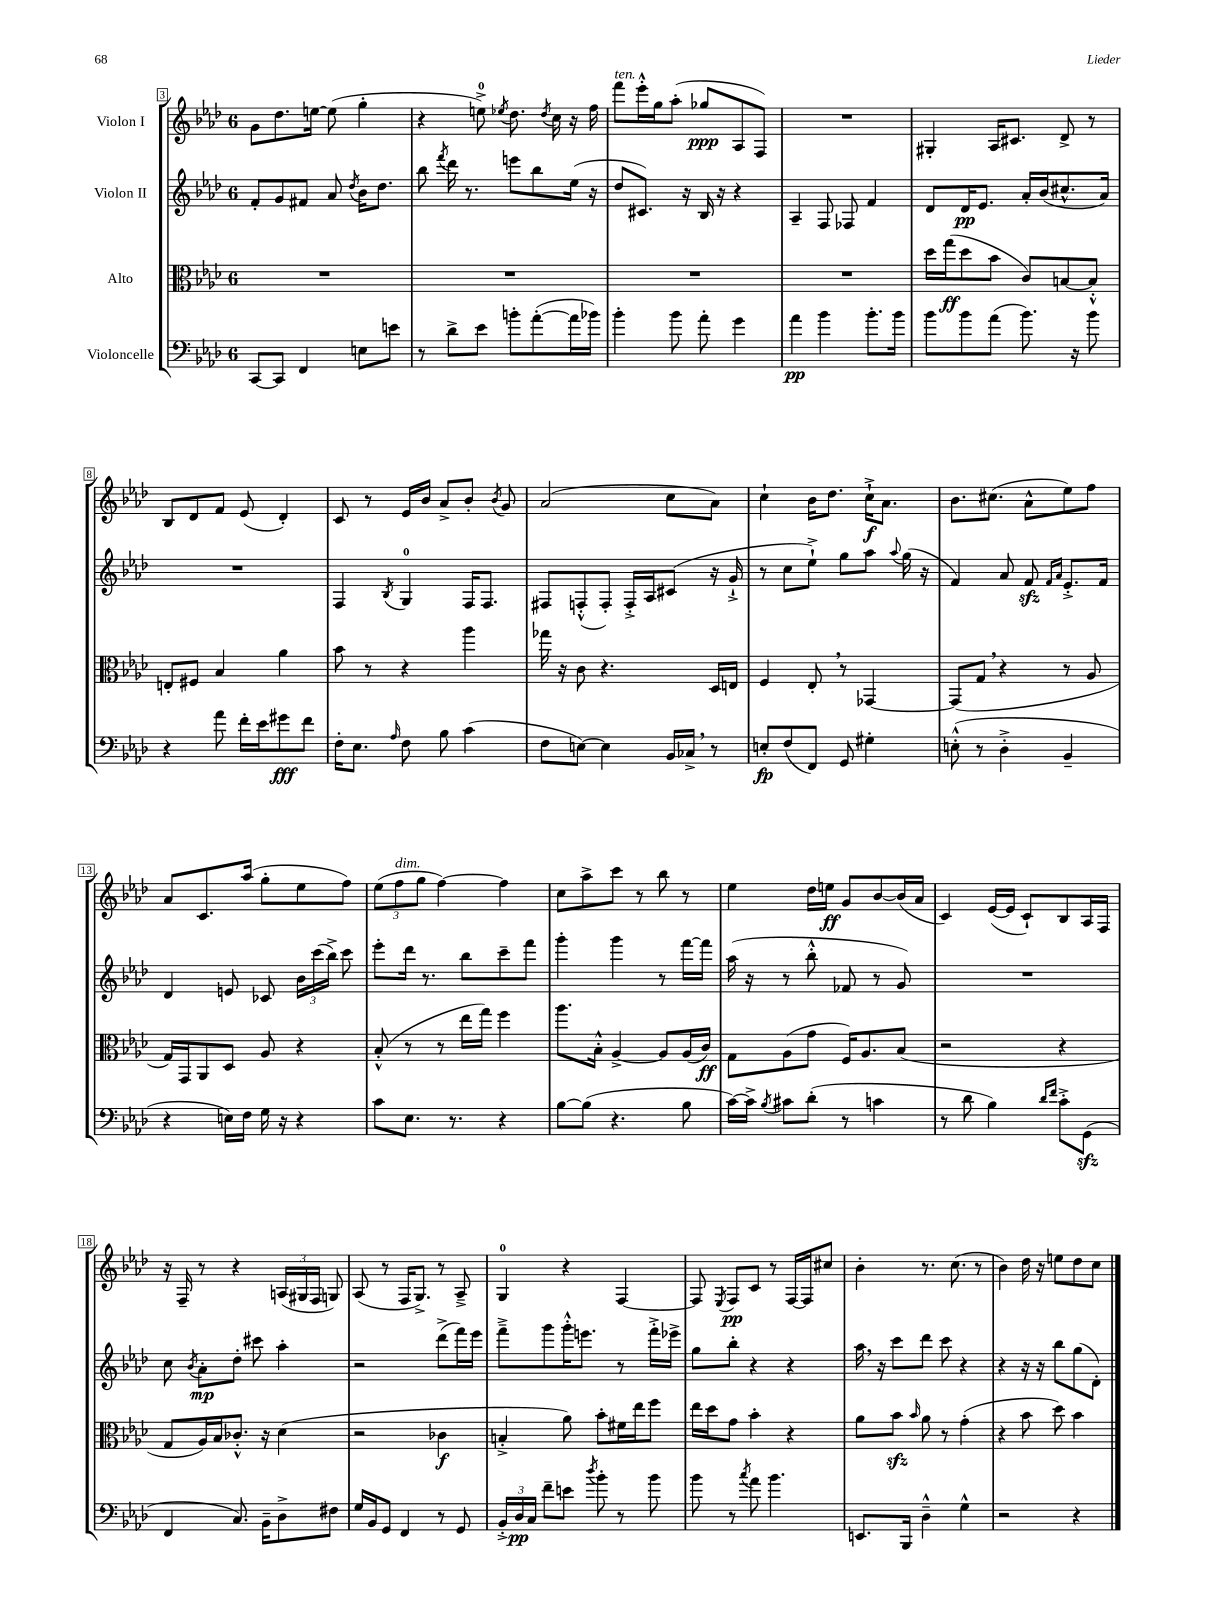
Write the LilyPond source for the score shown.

<<
\new StaffGroup <<
\new Staff = "s0" \with { instrumentName = "Violon I" } {
    \clef treble \key aes \major \once \override Staff.TimeSignature.style = #'single-digit \time 6/8
    \autoBeamOff g'8[ des''8. e''16]~ e''8( g''4-. |
    r4 e''8-0->) \acciaccatura { ees''8 } des''8. \acciaccatura { des''8 } c''16 r16 f''16 |
    f'''8[^\markup { \italic "ten." } ees'''16-.-^ g''16 aes''8]-.( ges''8[\ppp aes8 f8]) |
    R2. |
    gis4-. aes16[ cis'8.] des'8-> r8 |
    bes8[ des'8 f'8] ees'8( des'4-.) |
    c'8 r8 ees'16[ bes'16] aes'8[-> bes'8]-. \acciaccatura { bes'8 } g'8 |
    aes'2( c''8[ aes'8]) |
    c''4-! bes'16[ des''8.] c''16[-!->\f aes'8.] |
    bes'8.[ cis''8.]( aes'8[-^ ees''8) f''8] |
    aes'8[ c'8. aes''16]( g''8[-. ees''8 f''8]) |
    \tuplet 3/2 { ees''8[( f''8^\markup { \italic "dim." } g''8] } f''4~) f''4 |
    c''8[ aes''8-> c'''8] r8 bes''8 r8 |
    ees''4 des''16[ e''16]\ff g'8[ bes'8~ bes'16( aes'16] |
    c'4) ees'16[~( ees'16] c'8[-!) bes8 aes16 f16] |
    r16 f16-- r8 r4 \tuplet 3/2 { a16[( gis16 f16] } g8) |
    aes8( r8 f16[ g8.]->) r8 aes8---> |
    g4-0 r4 f4~ |
    f8 \acciaccatura { ees8 } f8[\pp c'8] r8 f16[~ f16 cis''8] |
    bes'4-. r8. c''8.( r8 |
    bes'4) des''16 r16 e''8[ des''8 c''8] \bar "|." |
}
\new Staff = "s1" \with { instrumentName = "Violon II" } {
    \clef treble \key aes \major \once \override Staff.TimeSignature.style = #'single-digit \time 6/8
    \autoBeamOff f'8[-. g'8 fis'8] aes'8 \acciaccatura { des''8 } bes'16[ des''8.] |
    bes''8 \acciaccatura { f'''8 } des'''16 r8. e'''8[ bes''8 ees''16]( r16 |
    des''8[ cis'8.]) r16 bes16 r16 r4 |
    aes4-- f8 fes8 f'4 |
    des'8[ des'16\pp ees'8.] aes'16[-. bes'16( cis''8.-^ aes'16]) |
    R2. |
    f4 \acciaccatura { bes8 } g4-0 f16[ f8.] |
    fis8[ f8-.-^( f8]-.) f16[-.-> aes16 cis'8]( r16 g'16-!-> |
    r8 c''8[ ees''8]-!->) g''8[ aes''8] \appoggiatura { aes''8 } g''16( r16 |
    f'4) aes'8 f'8\sfz \grace { f'16[ aes'16] } ees'8.[-.-> f'16] |
    des'4 e'8 ces'8 \tuplet 3/2 { bes'16[ c'''16( bes''16]->) } c'''8 |
    ees'''8[-. des'''16] r8. bes''8[ c'''8-- f'''8] |
    g'''4-. g'''4 r8 f'''16[~ f'''16] |
    aes''16( r16 r8 bes''8-.-^ fes'8 r8 g'8) |
    R2. |
    c''8 \acciaccatura { bes'8 } aes'8[-.\mp des''8]-. cis'''8 aes''4-. |
    r2 des'''8[->( f'''16) ees'''16] |
    f'''8[---> g'''8 g'''16-.-^ e'''8.] r8 f'''16[-.-> ees'''16]-> |
    g''8[ bes''8]-. r4 r4 |
    aes''16 \breathe r16 c'''8[ des'''8] c'''8 r4 |
    r4 r16 r16 bes''8[ g''8( des'8]-.) \bar "|." |
}
\new Staff = "s2" \with { instrumentName = "Alto" } {
    \clef alto \key aes \major \once \override Staff.TimeSignature.style = #'single-digit \time 6/8
    \autoBeamOff R2. |
    R2. |
    R2. |
    R2. |
    des''16[ g''16\ff( des''8 bes'8] c'8[) b8~ b8]-.-^ |
    e8[-. fis8] bes4 aes'4 |
    bes'8 r8 r4 aes''4 |
    ges''16 r16 c'8 r4. des16[ e16] |
    f4 ees8-. \breathe r8 ges,4~ |
    ges,8[( g8] \breathe r4 r8 aes8 |
    g16[) g,16 aes,8 des8] aes8 r4 |
    bes8-.-^( r8 r8 ees''16[ g''16]) f''4 |
    aes''8.[ bes16]-.-^ aes4~-> aes8[ aes16( c'16]\ff) |
    g8[ aes8( g'8] f16[) aes8. bes8]( |
    r2 r4 |
    g8[ aes16) bes16 ces'8.]-.-^ r16 des'4( |
    r2 ces'4\f |
    b4-.-> aes'8) bes'8[-. fis'16 ees''16 f''8] |
    ees''16[ des''16 g'8] bes'4-. r4 |
    aes'8[ bes'8]\sfz \grace { bes'16 } aes'8 r8 g'4-.( |
    r4 bes'8 des''8) bes'4 \bar "|." |
}
\new Staff = "s3" \with { instrumentName = "Violoncelle" } {
    \clef bass \key aes \major \once \override Staff.TimeSignature.style = #'single-digit \time 6/8
    \autoBeamOff c,8[~ c,8] f,4 e8[ e'8] |
    r8 des'8[-> ees'8] b'8[-. aes'8~-.( aes'16 bes'16]) |
    bes'4-. bes'8 aes'8-. g'4 |
    aes'4\pp bes'4 bes'8.[-. bes'16] |
    bes'8[ bes'8 aes'8]( bes'8.) r16 bes'8 |
    r4 aes'8 f'16[-. ees'16 gis'8\fff f'8] |
    f16[-. ees8.] \grace { aes16 } f8 bes8 c'4( |
    f8[ e8]~) e4 bes,16[ ces16]-> \breathe r8 |
    e8[-.\fp f8( f,8]) g,8 gis4-. |
    e8-.-^( r8 des4-.-> bes,4-- |
    r4 e16[) f16] g16 r16 r4 |
    c'8[ ees8.] r8. r4 |
    bes8[~ bes8]( r4. bes8 |
    c'16[~) c'16]-> \acciaccatura { bes8 } cis'8[ des'8]-.( r8 c'4 |
    r8 des'8 bes4) \grace { des'16[ f'16] } c'8[-.-> g,8]\sfz( |
    f,4 c8.) bes,16[-- des8-> fis8] |
    g16[ bes,16 g,8] f,4 r8 g,8 |
    \tuplet 3/2 { bes,16[-.-> des16\pp c16] } f'8[-- e'8] \acciaccatura { des''8 } bes'8-. r8 bes'8 |
    bes'8 r8 \acciaccatura { c''8 } aes'8 bes'4. |
    e,8.[ bes,,16] des4---^ g4-^ |
    r2 r4 \bar "|." |
}
>>
>>
\layout { \context { \Score currentBarNumber = #3 \override BarNumber.stencil = #(make-stencil-boxer 0.1 0.3 ly:text-interface::print) } }
